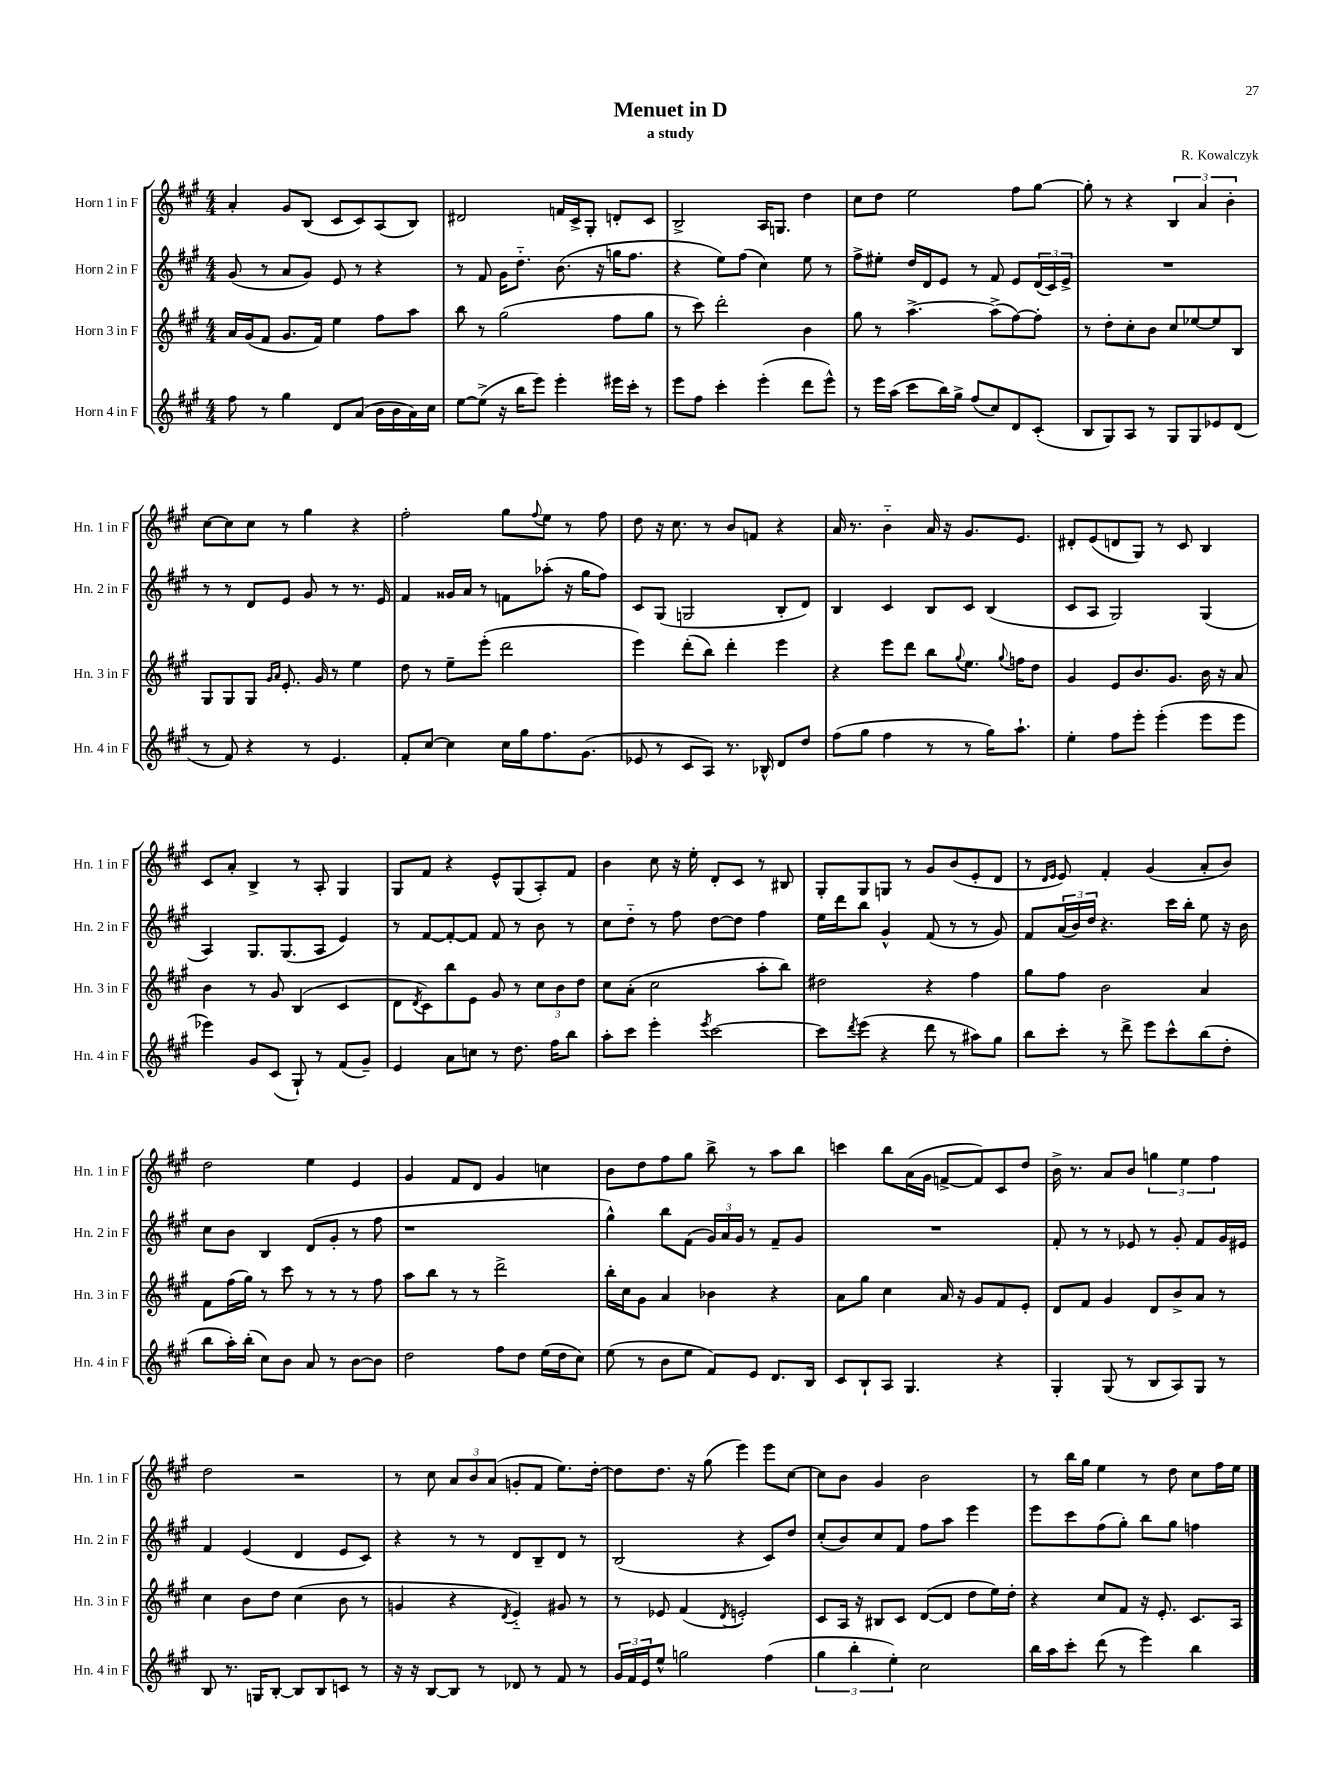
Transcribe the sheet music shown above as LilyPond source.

\header { title = "Menuet in D" composer = "R. Kowalczyk" subtitle = "a study" }
<<
\new StaffGroup <<
\new Staff = "s0" \with { instrumentName = "Horn 1 in F" shortInstrumentName = "Hn. 1 in F" } {
    \clef treble \key a \major \numericTimeSignature \time 4/4
    a'4-. gis'8 b8( cis'8 cis'8) a8( b8) |
    dis'2 f'16 cis'16-> gis8-. d'8-. cis'8 |
    b2-> a16 g8. d''4 |
    cis''8 d''8 e''2 fis''8 gis''8~ |
    gis''8-. r8 r4 \tuplet 3/2 { b4 a'4 b'4-. } |
    cis''8~ cis''8 cis''8 r8 gis''4 r4 |
    fis''2-. gis''8 \appoggiatura { fis''8 } e''8 r8 fis''8 |
    d''8 r16 cis''8. r8 b'8 f'8 r4 |
    a'16 r8. b'4-_ a'16 r16 gis'8. e'8. |
    dis'8-. e'8( d'8 gis8) r8 cis'8 b4 |
    cis'8 a'8-. b4-> r8 a8-. gis4 |
    gis8 fis'8 r4 e'8-^ gis8( a8-.) fis'8 |
    b'4 cis''8 r16 e''16-. d'8-. cis'8 r8 bis8 |
    gis8-. gis8 g8 r8 gis'8 b'8( e'8-. d'8 |
    r8 \grace { d'16 e'16 } e'8) fis'4-. gis'4( a'8-. b'8) |
    d''2 e''4 e'4 |
    gis'4 fis'8 d'8 gis'4 c''4 |
    b'8 d''8 fis''8 gis''8 b''8-> r8 a''8 b''8 |
    c'''4 b''8 a'16( gis'16 f'8~-> f'8) cis'8 d''8 |
    b'16-> r8. a'8 b'8 \tuplet 3/2 { g''4 e''4 fis''4 } |
    d''2 r2 |
    r8 cis''8 \tuplet 3/2 { a'8 b'8 a'8( } g'8-. fis'8 e''8.) d''16~-. |
    d''8 d''8. r16 gis''8( e'''4) e'''8 cis''8~ |
    cis''8 b'8 gis'4 b'2 |
    r8 b''16 gis''16 e''4 r8 d''8 cis''8 fis''16 e''16 \bar "|." |
}
\new Staff = "s1" \with { instrumentName = "Horn 2 in F" shortInstrumentName = "Hn. 2 in F" } {
    \clef treble \key a \major \numericTimeSignature \time 4/4
    gis'8( r8 a'8 gis'8) e'8 r8 r4 |
    r8 fis'8 gis'16 d''8.-_ b'8.( r16 g''16 fis''8. |
    r4 e''8) fis''8( cis''4) e''8 r8 |
    fis''8-> eis''8-. d''16 d'16 e'8 r8 fis'8 e'8 \tuplet 3/2 { d'16( cis'16) e'16-> } |
    R1 |
    r8 r8 d'8 e'8 gis'8 r8 r8. e'16 |
    fis'4 gisis'16 a'16 r8 f'8 aes''8-.( r16 gis''16 fis''8) |
    cis'8 gis8( g2 b8-. d'8) |
    b4 cis'4 b8 cis'8 b4( |
    cis'8 a8 gis2) gis4( |
    a4) gis8. gis8.( a8 e'4) |
    r8 fis'8~ fis'8~-. fis'8 fis'8 r8 b'8 r8 |
    cis''8 d''8-_ r8 fis''8 d''8~ d''8 fis''4 |
    e''16 d'''16 b''8 gis'4-^ fis'8( r8 r8 gis'8) |
    fis'8 \tuplet 3/2 { a'16( b'16) d''16 } r4. cis'''16 b''16-. e''8 r16 b'16 |
    cis''8 b'8 b4 d'8( gis'8-. r8 fis''8 |
    r1 |
    gis''4-^) b''8 fis'8( \tuplet 3/2 { gis'16) a'16 gis'16 } r8 fis'8-- gis'8 |
    R1 |
    fis'8-. r8 r8 ees'8 r8 gis'8-. fis'8 gis'16 eis'16 |
    fis'4 e'4( d'4 e'8 cis'8) |
    r4 r8 r8 d'8 b8-- d'8 r8 |
    b2( r4 cis'8) d''8 |
    cis''8-.( b'8) cis''8 fis'8 fis''8 a''8 e'''4 |
    e'''8 cis'''8 fis''8( gis''8-.) b''8 gis''8 f''4 \bar "|." |
}
\new Staff = "s2" \with { instrumentName = "Horn 3 in F" shortInstrumentName = "Hn. 3 in F" } {
    \clef treble \key a \major \numericTimeSignature \time 4/4
    a'16 gis'16( fis'8 gis'8. fis'16) e''4 fis''8 a''8 |
    b''8 r8 gis''2( fis''8 gis''8 |
    r8 cis'''8) d'''2-. b'4 |
    gis''8 r8 a''4.~-> a''8->( fis''8~) fis''8-. |
    r8 d''8-. cis''8-. b'8 cis''8 ees''8~ ees''8 b8 |
    gis8 gis8 gis8 \grace { gis'16 a'16 } e'8.-. gis'16 r8 e''4 |
    d''8 r8 e''8-- e'''8-.( d'''2 |
    e'''4) d'''8-.( b''8) d'''4-. e'''4 |
    r4 e'''8 d'''8 b''8 \appoggiatura { gis''8 } e''8. \appoggiatura { gis''8 } f''16 d''8 |
    gis'4 e'8 b'8. gis'8. b'16 r16 a'8 |
    b'4 r8 gis'8 b4( cis'4 |
    d'8 \acciaccatura { d'8 } cis'8) b''8 e'8 gis'8 r8 \tuplet 3/2 { cis''8 b'8 d''8 } |
    cis''8 a'8-.( cis''2 a''8-. b''8) |
    dis''2 r4 fis''4 |
    gis''8 fis''8 b'2 a'4 |
    fis'8 fis''16( gis''16) r8 cis'''8 r8 r8 r8 fis''8 |
    a''8 b''8 r8 r8 d'''2-> |
    b''16-. cis''16 gis'8 a'4 bes'4 r4 |
    a'8 gis''8 cis''4 a'16 r16 gis'8 fis'8 e'8-. |
    d'8 fis'8 gis'4 d'8 b'8-> a'8 r8 |
    cis''4 b'8 d''8 cis''4( b'8 r8 |
    g'4 r4 \acciaccatura { d'8 } e'4-_) gis'8 r8 |
    r8 ees'8 fis'4( \acciaccatura { d'8 } e'2-.) |
    cis'8 a16 r16 bis8 cis'8 d'8~( d'8 d''8 e''16) d''16-. |
    r4 cis''8 fis'8 r16 e'8.-. cis'8. a16 \bar "|." |
}
\new Staff = "s3" \with { instrumentName = "Horn 4 in F" shortInstrumentName = "Hn. 4 in F" } {
    \clef treble \key a \major \numericTimeSignature \time 4/4
    fis''8 r8 gis''4 d'8 a'8( b'16 b'16 a'16) cis''16 |
    e''8~ e''8->( r16 b''16 e'''8) e'''4-. eis'''16 cis'''16-. r8 |
    e'''8 fis''8 cis'''4-. e'''4-.( d'''8 e'''8-^) |
    r8 e'''16 a''16( cis'''8 b''16) gis''16-> fis''8( cis''8) d'8 cis'8-.( |
    b8 gis8) a8 r8 gis8 gis8 ees'8 d'8( |
    r8 fis'8) r4 r8 e'4. |
    fis'8-. cis''8~ cis''4 cis''16 gis''16 fis''8. gis'8.( |
    ees'8 r8 cis'8 a8) r8. bes16-^ d'8 d''8 |
    fis''8( gis''8 fis''4 r8 r8 gis''16) a''8.-! |
    e''4-. fis''8 e'''8-. e'''4-.( e'''8 e'''8 |
    ees'''4) gis'8 cis'8( gis8-!) r8 fis'8( gis'8--) |
    e'4 a'8 c''8 r8 d''8. fis''16 b''8 |
    a''8-. cis'''8 e'''4-. \acciaccatura { e'''8 } cis'''2~ |
    cis'''8 \acciaccatura { d'''8 } e'''8( r4 d'''8 r8 ais''8) gis''8 |
    b''8 cis'''8-. r8 d'''8-> e'''8 cis'''8-^ b''8( d''8-. |
    b''8 a''16-.) b''16-.( cis''8) b'8 a'8 r8 b'8~ b'8 |
    d''2 fis''8 d''8 e''16( d''16 cis''8) |
    e''8( r8 b'8 e''8 fis'8) e'8 d'8. b16 |
    cis'8 b8-! a8 gis4. r4 |
    gis4-. gis8( r8 b8 a8) gis8 r8 |
    b8 r8. g16 b8~-. b8 b8 c'8 r8 |
    r16 r16 b8~ b8 r8 des'8 r8 fis'8 r8 |
    \tuplet 3/2 { gis'16 fis'16 e'16 } e''8-^ g''2 fis''4( |
    \tuplet 3/2 { gis''4 b''4-. e''4-.) } cis''2 |
    b''16 a''16 cis'''8-. d'''8( r8 e'''4) b''4 \bar "|." |
}
>>
>>
\layout { \context { \Score \remove "Bar_number_engraver" } }
